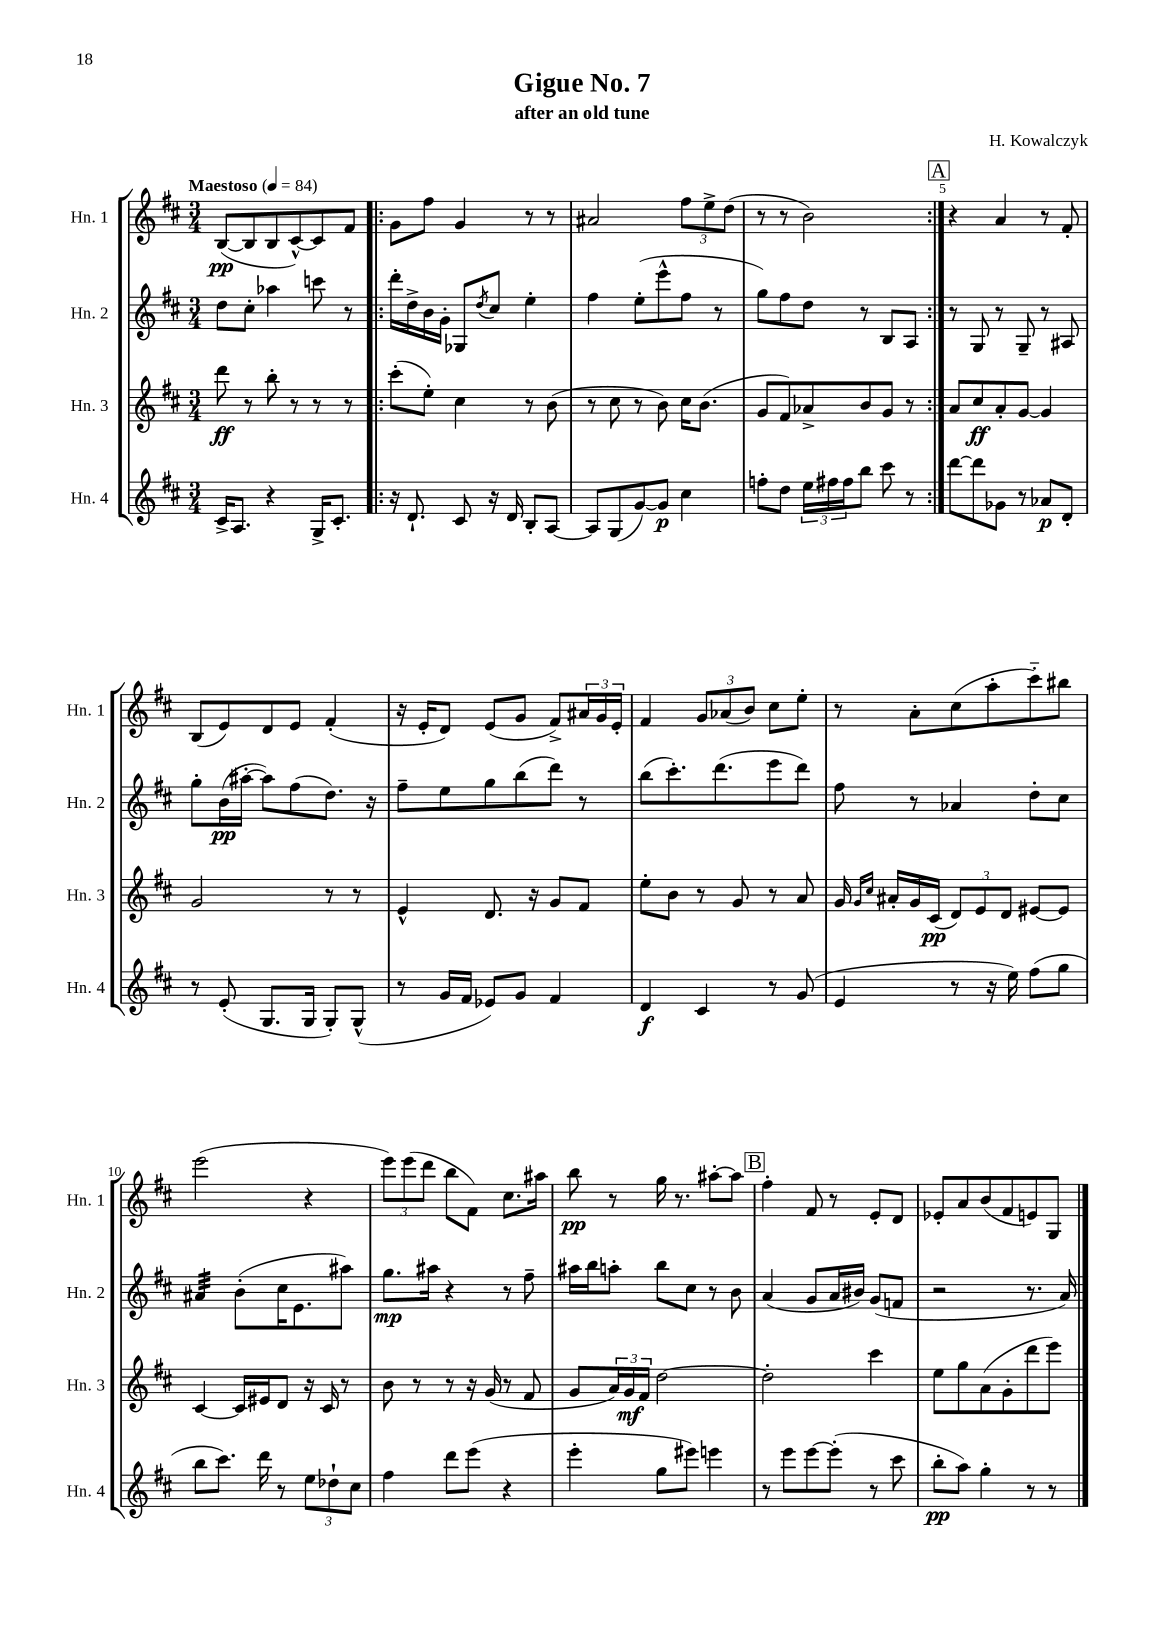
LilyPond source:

\header { title = "Gigue No. 7" composer = "H. Kowalczyk" subtitle = "after an old tune" }
<<
\new StaffGroup <<
\new Staff = "s0" \with { instrumentName = "Hn. 1" shortInstrumentName = "Hn. 1" } {
    \clef treble \key d \major \numericTimeSignature \time 3/4 \tempo "Maestoso" 4 = 84
    b8~\pp( b8 b8 cis'8~-^) cis'8 fis'8 |
    \repeat volta 2 { g'8 fis''8 g'4 r8 r8 |
    ais'2 \tuplet 3/2 { fis''8 e''8-> d''8( } |
    r8 r8 b'2) | }
    \mark \markup { \box "A" } r4 a'4 r8 fis'8-. |
    b8( e'8) d'8 e'8 fis'4-.( |
    r16 e'16-. d'8) e'8( g'8 fis'8->) \tuplet 3/2 { ais'16 g'16 e'16-. } |
    fis'4 \tuplet 3/2 { g'8 aes'8( b'8) } cis''8 e''8-. |
    r8 a'8-. cis''8( a''8-. cis'''8-_) bis''8 |
    e'''2( r4 |
    \tuplet 3/2 { e'''8) e'''8( d'''8 } b''8 fis'8) cis''8. ais''16 |
    b''8\pp r8 g''16 r8. ais''8~-. ais''8 |
    \mark \markup { \box "B" } fis''4-. fis'8 r8 e'8-. d'8 |
    ees'8-. a'8 b'8( fis'8 e'8) g8 \bar "|." |
}
\new Staff = "s1" \with { instrumentName = "Hn. 2" shortInstrumentName = "Hn. 2" } {
    \clef treble \key d \major \numericTimeSignature \time 3/4
    d''8 cis''8-. aes''4 c'''8 r8 |
    \repeat volta 2 { d'''16-. d''16-> b'16 g'16-. ges8 \acciaccatura { d''8 } cis''8 e''4-. |
    fis''4 e''8-.( e'''8-^ fis''8 r8 |
    g''8) fis''8 d''8 r8 b8 a8 | }
    \mark \markup { \box "A" } r8 g8 r8 g8-- r8 ais8 |
    g''8-. b'16\pp( ais''16~-. ais''8) fis''8( d''8.) r16 |
    fis''8-- e''8 g''8 b''8( d'''8) r8 |
    b''8( cis'''8.-.) d'''8.( e'''8 d'''8) |
    fis''8 r8 aes'4 d''8-. cis''8 |
    ais'4:32 b'8-.( cis''16 e'8. ais''8) |
    g''8.\mp ais''16 r4 r8 fis''8-- |
    ais''16 b''16 a''8-. b''8 cis''8 r8 b'8 |
    \mark \markup { \box "B" } a'4( g'8 a'16 bis'16) g'8( f'8 |
    r2 r8. a'16) \bar "|." |
}
\new Staff = "s2" \with { instrumentName = "Hn. 3" shortInstrumentName = "Hn. 3" } {
    \clef treble \key d \major \numericTimeSignature \time 3/4
    d'''8\ff r8 b''8-. r8 r8 r8 |
    \repeat volta 2 { cis'''8-.( e''8-.) cis''4 r8 b'8( |
    r8 cis''8 r8 b'8) cis''16 b'8.( |
    g'8 fis'8) aes'8-> b'8 g'8 r8 | }
    \mark \markup { \box "A" } a'8 cis''8\ff a'8-. g'8~ g'4 |
    g'2 r8 r8 |
    e'4-^ d'8. r16 g'8 fis'8 |
    e''8-. b'8 r8 g'8 r8 a'8 |
    g'16 \grace { g'16 cis''16 } ais'16-. g'16 cis'16\pp( \tuplet 3/2 { d'8) e'8 d'8 } eis'8~ eis'8 |
    cis'4~ cis'16 eis'16 d'8 r16 cis'16 r8 |
    b'8 r8 r8 r16 g'16( r8 fis'8 |
    g'8 \tuplet 3/2 { a'16) g'16\mf fis'16 } d''2~ |
    \mark \markup { \box "B" } d''2-. cis'''4 |
    e''8 g''8 a'8( g'8-. d'''8 e'''8) \bar "|." |
}
\new Staff = "s3" \with { instrumentName = "Hn. 4" shortInstrumentName = "Hn. 4" } {
    \clef treble \key d \major \numericTimeSignature \time 3/4
    cis'16-> a8. r4 g16-> cis'8.-. |
    \repeat volta 2 { r16 d'8.-! cis'8 r16 d'16 b8-. a8~ |
    a8 g8( g'8~) g'8\p cis''4 |
    f''8-. d''8 \tuplet 3/2 { e''16 fis''16 fis''16 } b''8 cis'''8 r8 | }
    \mark \markup { \box "A" } d'''8~ d'''8 ges'8 r8 aes'8\p d'8-. |
    r8 e'8-.( g8. g16 g8-.) g8-^( |
    r8 g'16 fis'16 ees'8) g'8 fis'4 |
    d'4\f cis'4 r8 g'8( |
    e'4 r8 r16 e''16) fis''8( g''8 |
    b''8 cis'''8.) d'''16 r8 \tuplet 3/2 { e''8 des''8-! cis''8 } |
    fis''4 d'''8 e'''8( r4 |
    e'''4-. g''8 eis'''8) e'''4 |
    \mark \markup { \box "B" } r8 e'''8 e'''8~ e'''8-.( r8 cis'''8 |
    b''8-.\pp a''8) g''4-. r8 r8 \bar "|." |
}
>>
>>
\layout { \context { \Score \override BarNumber.break-visibility = ##(#f #t #t) barNumberVisibility = #(every-nth-bar-number-visible 5) } }
